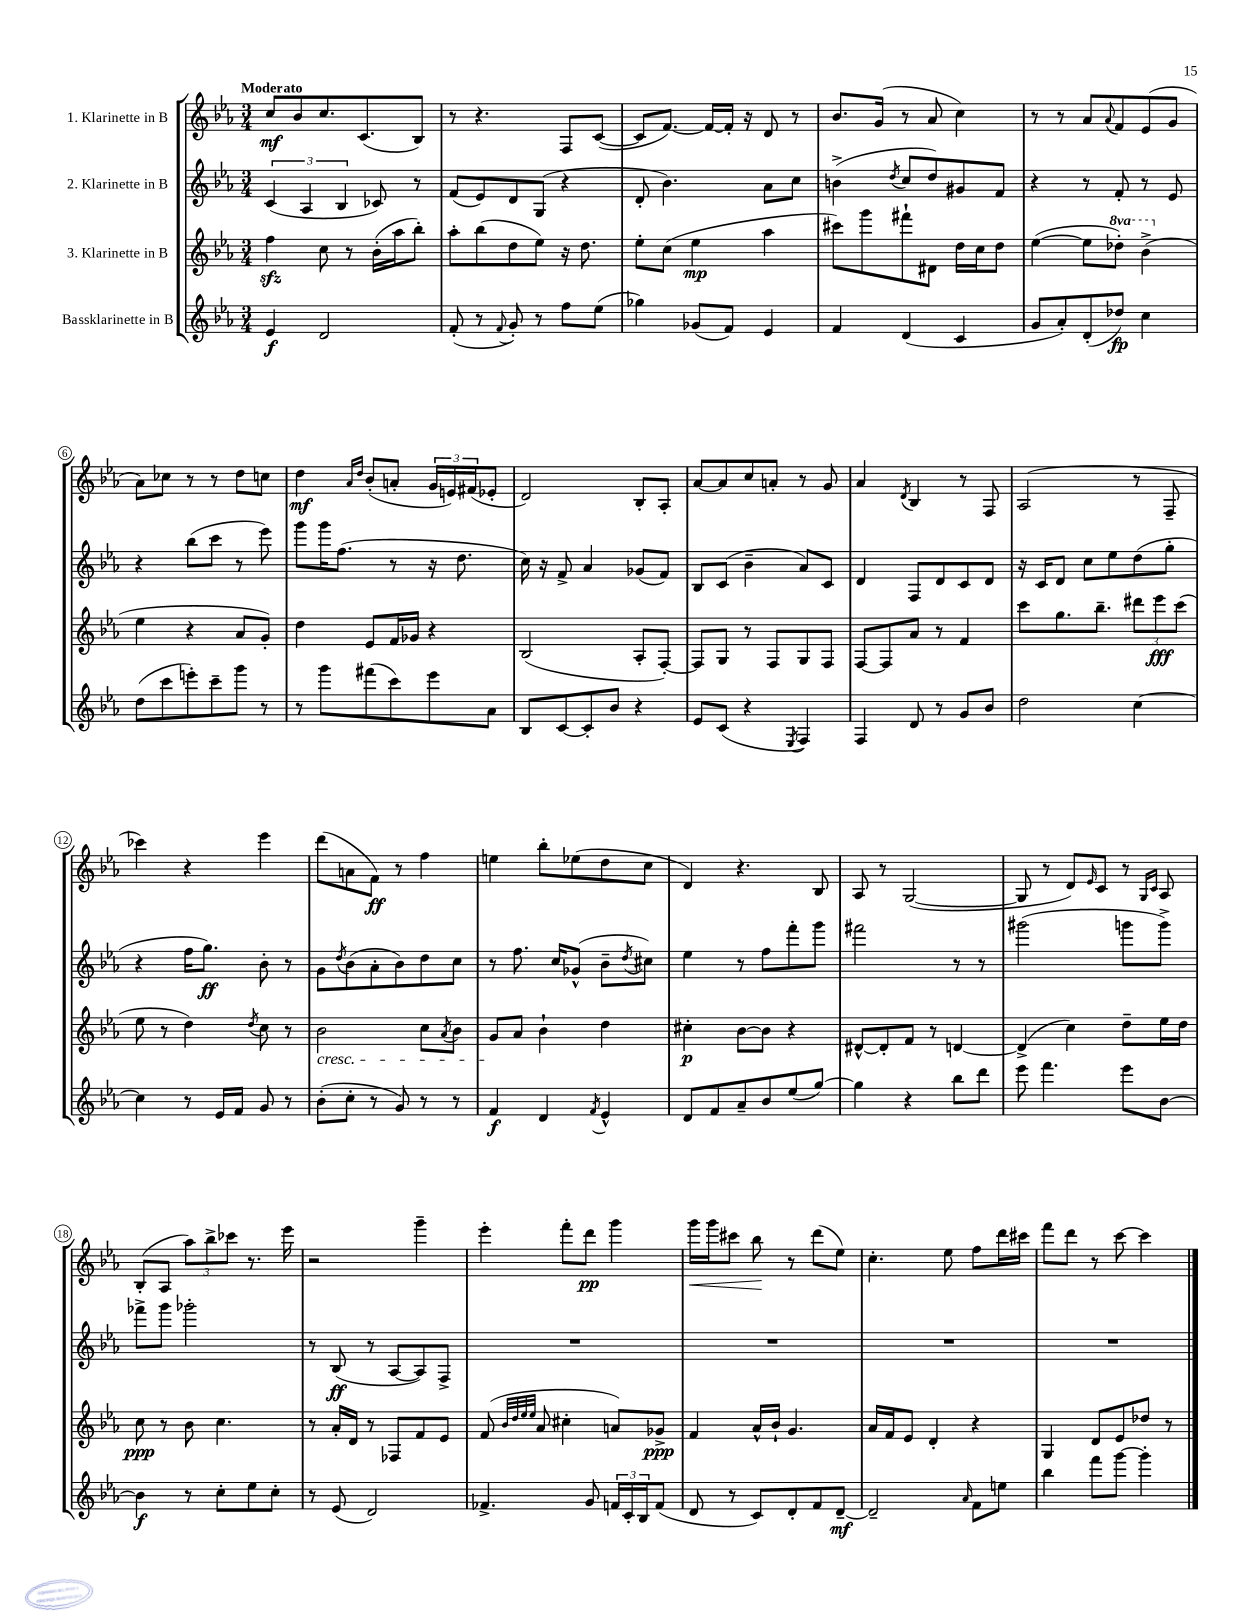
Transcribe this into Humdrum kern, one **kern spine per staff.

**kern	**kern	**kern	**kern
*staff4	*staff3	*staff2	*staff1
*clefG2	*clefG2	*clefG2	*clefG2
*k[b-e-a-]	*k[b-e-a-]	*k[b-e-a-]	*k[b-e-a-]
*M3/4	*M3/4	*M3/4	*M3/4
4e-/	4ff\	(6c/	8cc/L
.	.	.	8b-/
.	.	6A-/	.
2d/	8cc\	.	8.cc/
.	.	6B-/	.
.	8r	.	.
.	.	.	(8.c/
.	(16b-'\LL	8c-/)	.
.	16aa-\J	.	.
.	8bb-'\J)	8r	8B-/J)
=	=	=	=
(8f'/	8aa-'\L	(8f/L	8r
8r	(8bb-\	8e-/)	4.r
8qqf/	.	.	.
8g'/)	8dd\	8d/	.
8r	8ee-\J)	(8G/J	.
8ff\L	16r	4r	8F/L
.	8.dd\	.	.
(8ee-\J	.	.	([8c/J
=	=	=	=
4gg-\)	8ee-'\L	8d'/	8c/]L
.	(8cc\J	4.b-\)	[8.f/J)
(8g-/L	4ee-\	.	.
.	.	.	16f/_LL
8f/J)	.	.	16f'/]JJ
.	.	.	16r
4e-/	4aa-\	8a-\L	8d/
.	.	8cc\J	8r
=	=	=	=
4f/	8ccc#\L)	(4b^\	8.b-/L
.	8ggg\	.	.
.	.	.	(16g/Jk
.	.	8qdd/	.
(4d/	8fff#`\	8cc/L	8r
.	8d#\J	8dd/)	8a-/
4c/	16dd\LL	8g#/	4cc\)
.	16cc\J	.	.
.	8dd\J	8f/J	.
=	=	=	=
8g/L	([4ee-\	4r	8r
8a-'/)	.	.	8r
(8d'/	8ee-\]L	8r	8a-/L
.	.	.	8qqa-/
8dd-/J)	8ddd-'\J)	8f'/	8f/
4cc\	(4bb-^\	8r	(8e-/
.	.	8e-/	8g/J
=	=	=	=
(8dd\L	4ee-\	4r	8a-\L)
8ccc\	.	.	8cc-\J
8eee'\)	4r	(8bb-\L	8r
8ccc~\	.	8ccc\J	8r
8ggg\J	8a-/L	8r	8dd\L
8r	8g'/J)	8eee-\)	8cc\J
=	=	=	=
8r	4dd\	8ggg\L	4dd\
8ggg\L	.	16ggg\K	.
.	.	(8.ff\J	.
.	.	.	16qqa-/LL
.	.	.	16qqdd/JJ
(8fff#\	8e-/L	.	(8b-'/L
8ccc\)	16f/L	8r	8a'/J
.	16g-/JJ	.	.
8eee-\	4r	16r	24g/LL
.	.	.	24e/)
.	.	8.dd\	.
.	.	.	(24f#/J
8a-\J	.	.	8e-'/J
=	=	=	=
8B-/L	(2B-/	16cc\)	2d/)
.	.	16r	.
[8c/	.	8f^/	.
8c'/]	.	4a-/	.
8b-/J	.	.	.
4r	8A-'/L	(8g-/L	8B-'/L
.	[8F'/J)	8f/J)	8A-'/J
=	=	=	=
8e-/L	8F/]L	8B-/L	[8a-/L
(8c/J	8G/J	(8c/J	8a-/]
4r	8r	4b-~\	8cc/
.	8F/L	.	8a'/J
8qE-/	.	.	.
4F/)	8G/	8a-/L)	8r
.	8F/J	8c/J	8g/
=	=	=	=
4F/	[8F/L	4d/	4a-/
.	8F/]	.	.
.	.	.	8qd/
8d/	8a-/J	8F/L	4B-/
8r	8r	8d/	.
8g/L	4f/	8c/	8r
8b-/J	.	8d/J	8F/
=	=	=	=
2dd\	8ccc\L	16r	(2A-/
.	.	16c/LK	.
.	8.gg\	8d/J	.
.	.	8cc\L	.
.	8.bb-~\J	.	.
.	.	8ee-\	.
[4cc\	12ddd#\L	(8dd\	8r
.	12eee-\	.	.
.	.	8gg'\J	8F~/
.	(12ccc\J	.	.
=	=	=	=
4cc\]	8ee-\	4r	4ccc-\)
.	8r	.	.
8r	4dd\)	16ff\LK	4r
.	.	8.gg\J)	.
16e-/LL	.	.	.
16f/JJ	.	.	.
.	8qdd/	.	.
8g/	8cc\	8b-'\	4eee-\
8r	8r	8r	.
=	=	=	=
(8b-'\L	2b-\	8g\L	(8ddd\L
.	.	8qdd/	.
8cc'\J	.	(8b-\	8a\
8r	.	8a-'\	8f\J)
8g/)	.	8b-\)	8r
8r	8cc\L	8dd\	4ff\
.	8qa-/	.	.
8r	8b-\J	8cc\J	.
=	=	=	=
4f/	8g/L	8r	4ee\
.	8a-/J	8.ff\	.
4d/	4b-`\	.	8bb-'\L
.	.	16cc/LK	.
.	.	(8g-^^/J	(8ee-\
8qf/	.	.	.
4e-^^/	4dd\	8b-~\L	8dd\
.	.	8qdd/	.
.	.	8cc#\J)	8cc\J
=	=	=	=
8d/L	4cc#'\	4ee-\	4d/)
8f/	.	.	.
8a-~/	[8b-\L	8r	4.r
8b-/	8b-\]J	8ff\L	.
(8ee-/	4r	8fff'\	.
[8gg/J)	.	8ggg\J	8B-/
=	=	=	=
4gg\]	[8d#^^/L	2fff#\	8A-/
.	8d#'/]	.	8r
4r	8f/J	.	([2G/
.	8r	.	.
8bb-\L	[4d/	8r	.
8ddd\J	.	8r	.
=	=	=	=
8eee-\	(4d^/]	(2ggg#\	8G/]
4.fff\	.	.	8r
.	4cc\)	.	8d/L)
.	.	.	16qqe-/
.	.	.	8c/J
8eee-\L	8dd~\L	8ggg\L	8r
.	.	.	16qqG/LL
.	.	.	16qqc/JJ
[8b-\J	16ee-\L	8ggg^\J)	8A-/
.	16dd\JJ	.	.
=	=	=	=
4b-\]	8cc\	8fff-^\L	(8B-'/L
.	8r	8ggg\J	8A-/J
8r	8b-\	2ggg-'\	12aa-\L)
.	.	.	12bb-^\
8cc'\L	4.cc\	.	.
.	.	.	12ccc-\J
8ee-\	.	.	8.r
8cc'\J	.	.	.
.	.	.	16eee-\
=	=	=	=
8r	8r	8r	2r
(8e-/	16a-'/LL	(8B-/	.
.	16d/JJ	.	.
2d/)	8r	8r	.
.	8F-/L	[8A-/L	.
.	8f/	8A-/])	4ggg~\
.	8e-/J	8F^/J	.
=	=	=	=
4.f-^/	(8f/	2.r	4eee-'\
.	32qqb-/LLL	.	.
.	32qqdd/	.	.
.	32qqee-/	.	.
.	32qqee-/JJJ	.	.
.	8a-/	.	.
.	4cc#'\	.	8fff'\L
8g/	.	.	8ddd\J
24f/LL	8a/L)	.	4ggg\
24c'/	.	.	.
24B-/J	.	.	.
(8f/J	8g-^/J	.	.
=	=	=	=
8d/	4f/	2.r	16ggg\LL
.	.	.	16ggg\J
8r	.	.	8ccc#\J
8c/L)	16a-^^/LL	.	8bb-\
.	16b-`/JJ	.	.
8d'/	4.g/	.	8r
8f/	.	.	(8ddd\L
[8d~/J	.	.	8ee-\J)
=	=	=	=
2d~/]	16a-/LL	2.r	4.cc'\
.	16f/J	.	.
.	8e-/J	.	.
.	4d'/	.	.
.	.	.	8ee-\
16qqa-/	.	.	.
8f\L	4r	.	8ff\L
8ee\J	.	.	16ddd\L
.	.	.	16ccc#\JJ
=	=	=	=
4bb-\	4G/	2.r	8fff\L
.	.	.	8ddd\J
8fff\L	8d/L	.	8r
[8ggg\J	8e-/	.	[8ccc\
4ggg'\]	8dd-/J	.	4ccc\]
.	8r	.	.
==	==	==	==
*-	*-	*-	*-
